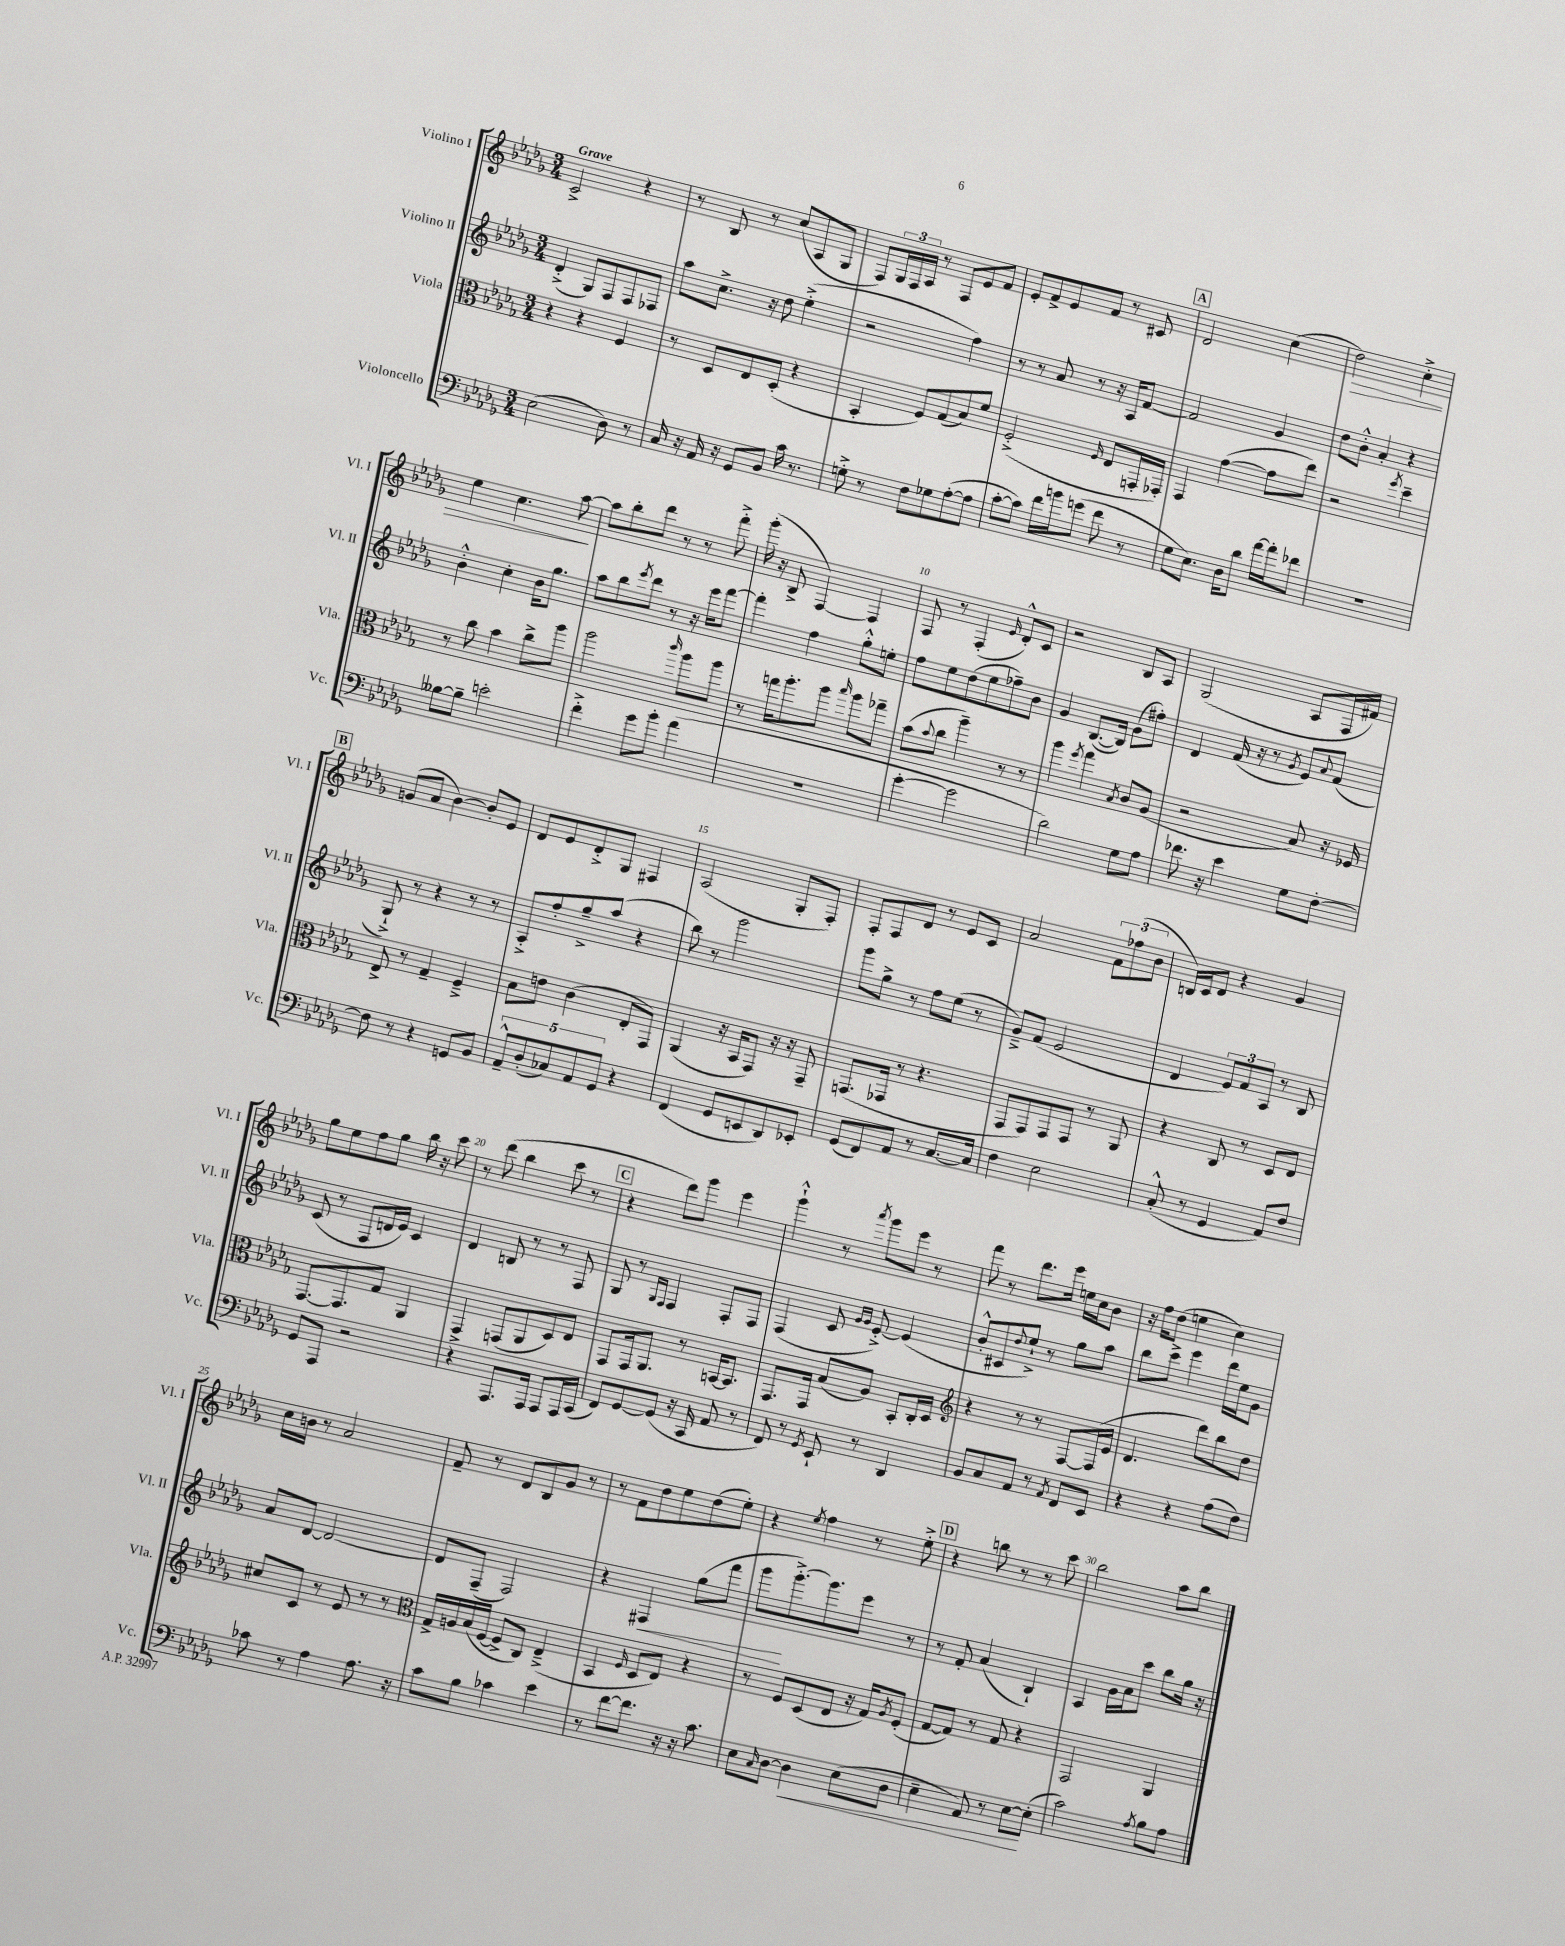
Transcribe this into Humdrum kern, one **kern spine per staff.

**kern	**kern	**kern	**kern
*staff4	*staff3	*staff2	*staff1
*clefF4	*clefC3	*clefG2	*clefG2
*k[b-e-a-d-g-]	*k[b-e-a-d-g-]	*k[b-e-a-d-g-]	*k[b-e-a-d-g-]
*M3/4	*M3/4	*M3/4	*M3/4
(2E-	4r	(4d-'^	2c^
.	4r	8G-)	.
.	.	8F	.
8D-)	4F	8F	4r
8r	.	8F-	.
=	=	=	=
16C	8r	8aa-	8r
16r	.	.	.
16AA-	8D-	8.cc^	8B-
16r	.	.	.
8GG-	8E-	.	8r
.	.	16r	.
8BB-	(8D-'	8dd-	(8cc
16c	4r	(4ee-'^	8A-
8.r	.	.	.
.	.	.	8G-
=	=	=	=
8G'^	4BB-'	2r	8F)
8r	.	.	24G-
.	.	.	24F
.	.	.	24A-
8F	8F)	.	8r
8G-	(8G-	.	8F
([8A-'	8B-)	4ff)	8e-
8A-]	8f	.	8f
=	=	=	=
[8c'	(2F'^	8r	8e-'
8c])	.	8r	8f^
16f	.	8a-	8e-
16b	.	.	.
(8g	.	8r	8f
.	16qqF	.	.
8f	8E-	16r	8r
.	.	16A-	.
8r	16GG'	[8f	8c#
.	16GG-')	.	.
=	=	=	=
8G-	4GG-	2f]	2d-
8.E-)	.	.	.
.	([4g-	.	.
16D-	.	.	.
8d-	.	.	.
[16a-	8g-]	4g-	(4cc
16a-']	.	.	.
8f-	8ee-)	.	.
=	=	=	=
2.r	2r	8dd-	2dd-)
.	.	8b-'^^	.
.	.	4a-'	.
.	8qff	.	.
.	4dd-~	4r	4cc'^
=	=	=	=
[8B--	8r	4b-'^^	4ee-
8B--~]	8cc	.	.
2e'	4b-	4cc'	4.cc
.	8cc^	16b-	.
.	.	8.gg-	.
.	8aa-	.	[8aa-
=	=	=	=
4f'^	2aa-	8aa-	8aa-]
.	.	8bb-	8bb-'
.	.	8qeee-	.
8g-	.	8ddd-	8ddd-
8b-'	.	8r	8r
.	16qqccc	.	.
(4a-	8aa-	16r	8r
.	.	16eee-	.
.	8aa-	[8fff	8fff'^
=	=	=	=
2.r	8r	4fff']	(16ggg-'
.	.	.	16r
.	16gg	.	8B-^
.	8.aa-'	.	.
.	.	4ff	[4F)
.	8aa-	.	.
.	16qqbb-	.	.
.	8aa-	8gg-'^^	4F]
.	8gg-~	8ee'	.
=	=	=	=
[4g-'	(8b-	8ff	8F
.	8qqb-	.	.
.	8cc	8ee-	8r
2g-]	4aa-~)	(8dd-	(4F'
.	.	8ee-	.
.	.	.	16qqe-
.	8r	8ff-~)	8d-'^^)
.	8r	8b-	8c
=	=	=	=
2d-)	4aa-	4g-	2r
.	8qff	.	.
.	4gg-	([8.B-	.
.	.	16B-])	.
.	8qB-	.	.
8G-	8c	(8g-	8B-
8A-	(8A-	8ff#')	8A-
=	=	=	=
8.f-	2r	4d-	(2G-
16r	.	.	.
4e-	.	(16f	.
.	.	16r	.
.	.	8r	.
.	.	8qg-	.
8G-	8B-)	8e-)	8A-
.	.	8qqa-	.
[8F'	16r	(8f	16F
.	16F-	.	16f#)
=	=	=	=
8F]	8E-^	8G-`^)	(8g
8r	8r	8r	8a-
4r	4G-~	4r	[4b-)
8GG	4F~^	8r	8b-']
8BB-	.	8r	8e-
=	=	=	=
10AA-~^^	8B-	8A-'^	8d-
(10D-'	.	.	.
.	8e	8ff'	8e-
10C-)	.	.	.
.	(4c	8gg-~^	8d-'^
10AA-	.	.	.
.	.	(8aa-	8G-
10GG-	.	.	.
4r	8E-'	4r	4F#
.	8GG-)	.	.
=	=	=	=
(4FF	(4AA-	8bb-)	(2A-
.	.	8r	.
8GG-	16r	2ggg-	.
.	16BB-	.	.
8EE	8GG-)	.	.
8DD-)	16r	.	8G-'
.	16r	.	.
8EE-'	8GG-~	.	8F')
=	=	=	=
(8GG-	(8.GG	8ggg-	8F'
8FF)	.	8gg-^	8F
.	16GG-	.	.
8AA-	8r	8r	8d-
8r	4.r	8ff	8r
[8.C	.	(8ee-	8e-
.	.	8r	8c
16C]	.	.	.
=	=	=	=
4F	8GG-	8g-~^)	2a-
.	8GG-)	(8f	.
2E-	8GG-	2e-	.
.	8GG-	.	.
.	8r	.	12f
.	.	.	(12ff-
.	8AA-	.	.
.	.	.	12b-
=	=	=	=
(8C'^^	4r	4d-	16B)
.	.	.	16c
8r	.	.	8d-
4GG-	8C	12e-)	4r
.	.	12f	.
.	8r	.	.
.	.	12A-	.
8AA-)	8D-	8r	4g-
8F	8E-	8B-	.
=	=	=	=
8GG-	[8.GG-	(8c	8gg-
8AAA-	.	8r	8ee-
.	8.GG-]	.	.
2r	.	8F	8ff
.	8G-	16d	8gg-
.	.	16e-)	.
.	4AA-	4c	16bb-
.	.	.	16r
.	.	.	8ccc
=	=	=	=
4r	4GG-^	4d-	8r
.	.	.	(8ddd-
8.AAA-	(8GG	8B	4bb-
.	8AA-	8r	.
16AAA-	.	.	.
8AAA-	8D-)	8r	8ccc
16AAA-	8E-	8F	8r
(16CC	.	.	.
=	=	=	=
8FF)	8GG-	8G-	4r
[8GG-	16GG-	8r	.
.	8.AA-	.	.
.	.	16qqG-	.
.	.	16qqF	.
(8GG-]	.	4F	8ddd-)
16r	8r	.	8ggg-
16CC	.	.	.
8AA-	[16BB	8F'	4eee-
.	8.BB]	.	.
8r	.	8F	.
=	=	=	=
8FF)	8.GG-	(4F	4ggg-`^^
8r	.	.	.
.	16GG-	.	.
8qGG-	.	.	.
8EE-`	(8B-	8c	8r
.	.	16qqg-	.
.	.	16qqg-	8qaaa-
8r	8A-)	[8e-'^)	8ggg-
4DD-	8BB-'	(4e-]	8eee-
.	16C'	.	8r
.	16D-	.	.
=	=	=	=
*	*clefG2	*	*
8BB-	4r	8b-'^^	8fff
8C	.	8c#	8r
.	.	8qqdd-	.
8AA-	8r	8ee-`^)	8.ddd-
8r	8r	8r	.
.	.	.	16eee-
8qAA-	.	.	.
8FF	[8F	8gg-	16ee
.	.	.	16cc
8EE-	(16F]	8aa-	8b-
.	16e-	.	.
=	=	=	=
4r	4.d-	8bb-	16r
.	.	.	16ff
.	.	8ccc^	(8dd-
4r	.	4eee-	4ee
.	8ddd-)	.	.
(8A-	8bb-	16ddd-	4cc)
.	.	16ee-	.
8F)	8dd-	8g-	.
=	=	=	=
8c-	8cc#	8a-	16cc
.	.	.	16b
8r	8c	[8d-	8r
4A-	8r	2d-_	2a-
.	8e-	.	.
8.A-	8r	.	.
.	8r	.	.
16r	.	.	.
=	=	=	=
*	*clefC3	*	*
8c	16G-^	8d-]	8f~
.	16A	.	.
8B-	(16B-	(8F~	8r
.	[16F	.	.
4c-	8F^]	2F)	8d-
.	8C)	.	8B-
4e-	(4E-~^	.	8g-
.	.	.	8r
=	=	=	=
8r	4BB-	4r	8r
[8f	.	.	8f
.	16qqF	.	.
8.f]	8D-	4F#	8dd-
.	8E-)	.	8ee-
16r	.	.	.
16r	4r	(8gg-	(8dd-
8.c	.	.	.
.	.	8fff	8ee-')
=	=	=	=
8E-	8r	8ggg-	4r
16qqC	.	.	.
[8D-	8F	[8.ggg-'^)	.
.	.	.	8qee-
4D-]	(8D-	.	4ff
.	.	8.ggg-]	.
.	8E-	.	.
(8E-	16r	8eee-	8r
.	16G-)	.	.
.	8qA-	.	.
8D-	(8F'	8r	8ee-'^
=	=	=	=
4E-~	[8G-	8r	4r
.	8G-])	8f'	.
8AA-)	8r	(4a-	8bb
8r	8G-	.	8r
[8E-	4r	4B-`)	8r
(8E-']	.	.	8ccc
=	=	=	=
2c)	2GG-	4A-	2bb-
.	.	16g-	.
.	.	16a-	.
.	.	8ccc	.
8qA-	.	.	.
8B-	4AA-	8bb-	8aa-
8A-	.	16gg-	8bb-
.	.	16r	.
==	==	==	==
*-	*-	*-	*-
